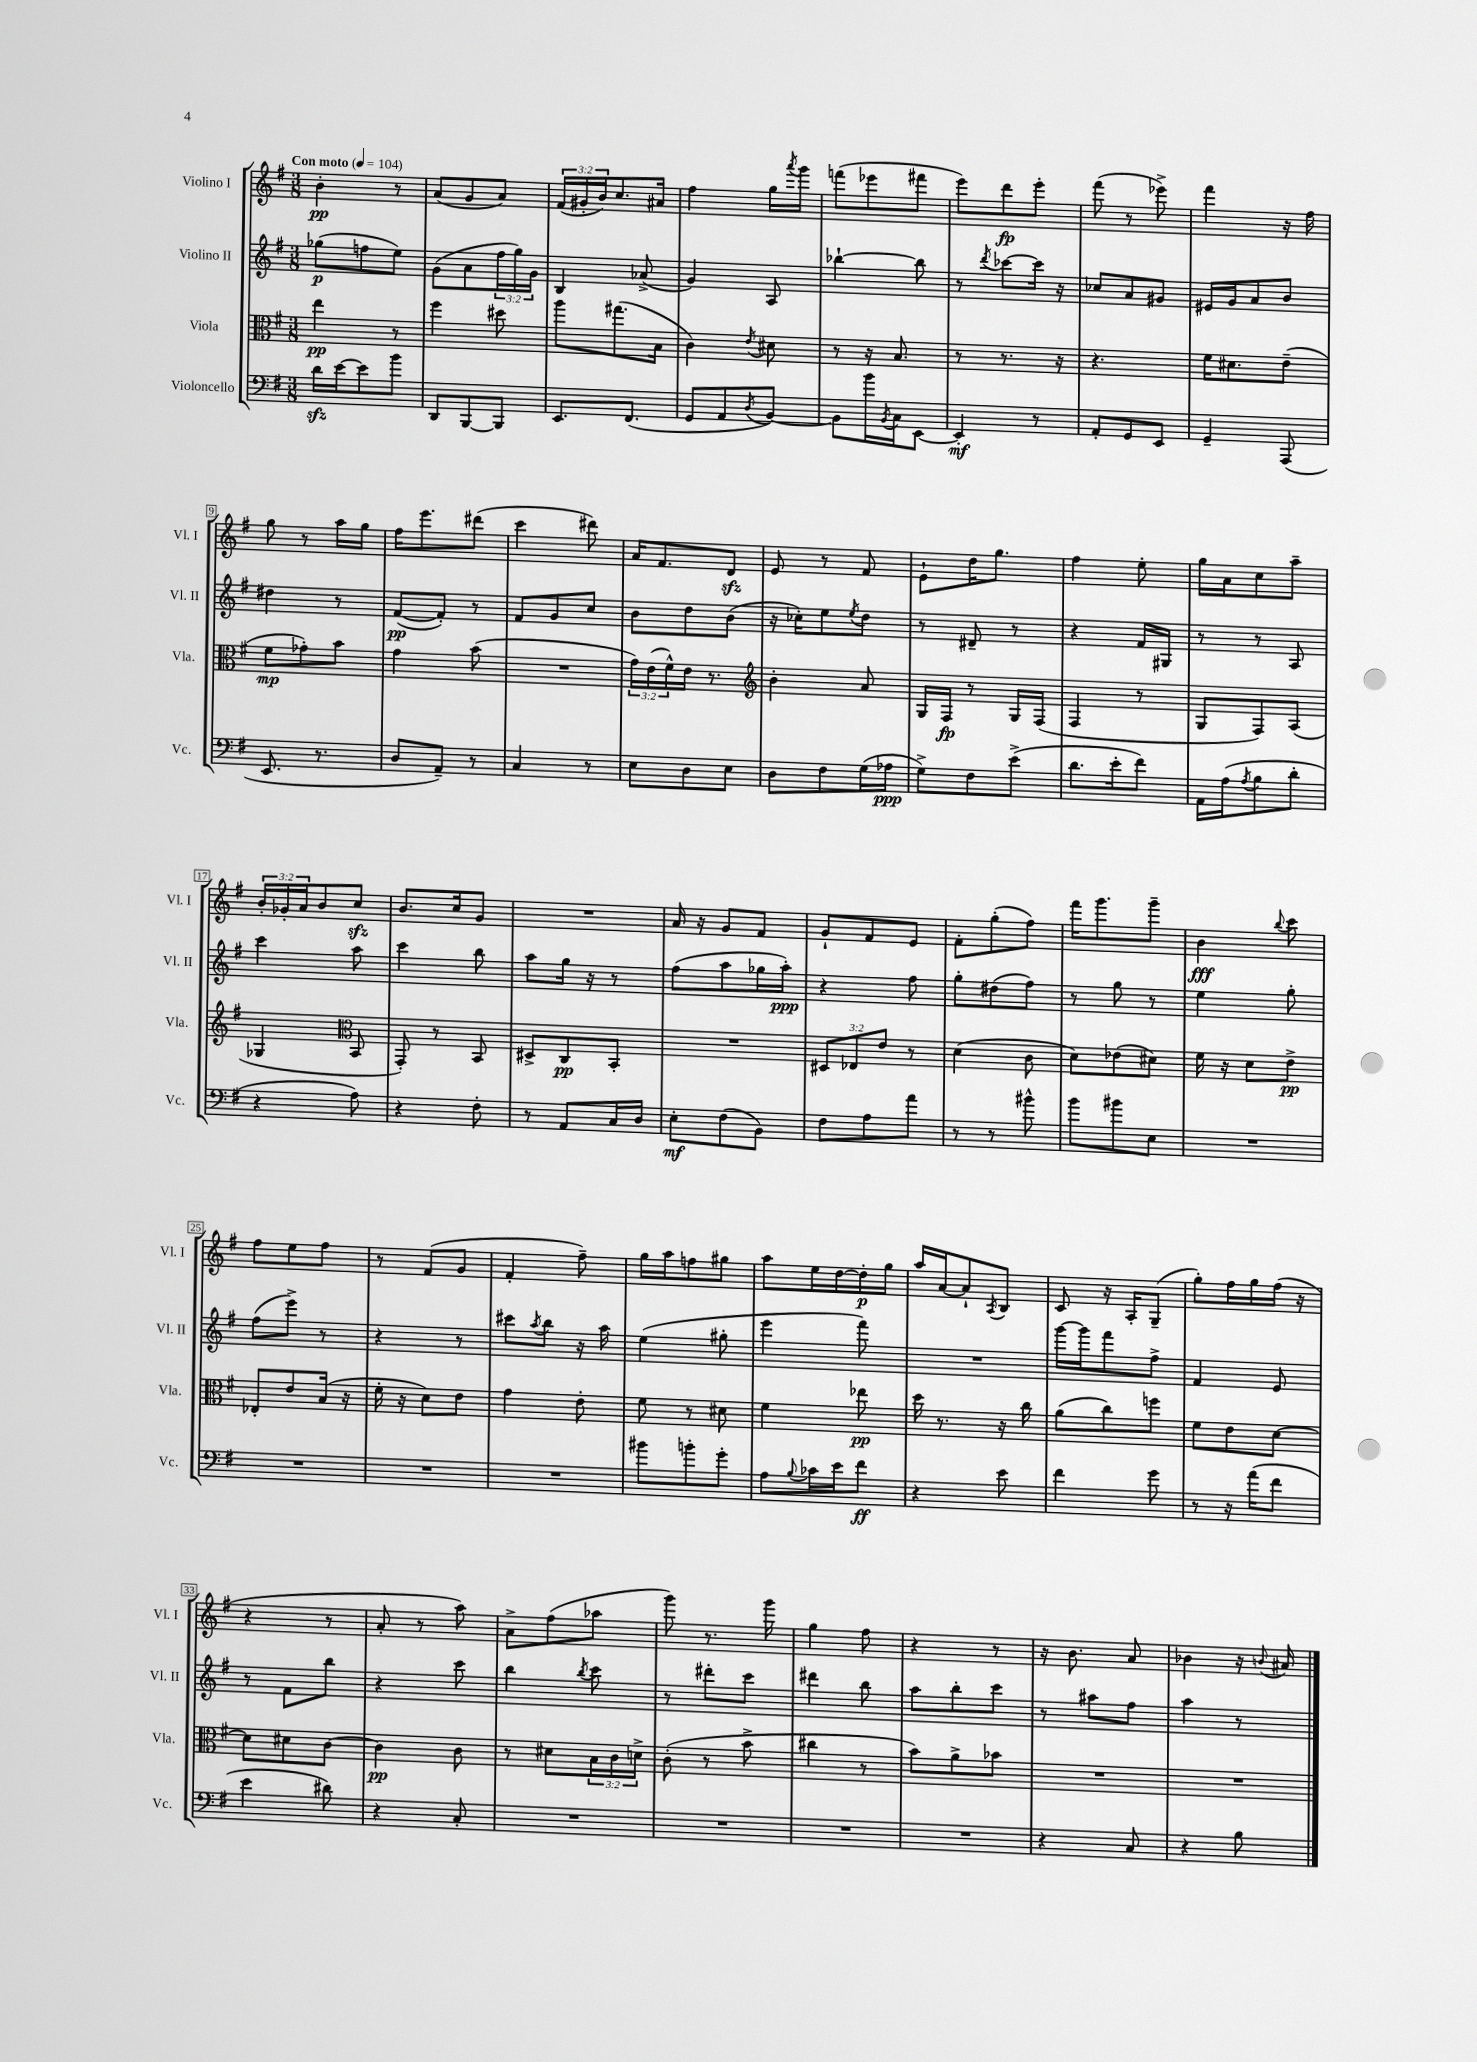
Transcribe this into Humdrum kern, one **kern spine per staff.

**kern	**kern	**kern	**kern
*staff4	*staff3	*staff2	*staff1
*clefF4	*clefC3	*clefG2	*clefG2
*k[f#]	*k[f#]	*k[f#]	*k[f#]
*M3/8	*M3/8	*M3/8	*M3/8
*MM104	*MM104	*MM104	*MM104
16d	4ee	(8gg-	4b'
[16e	.	.	.
8e]	.	8ff	.
8b	8r	8ee)	8r
=	=	=	=
8DD	4ff#	(8g	(8a
[8BBB	.	8a	8g
8BBB]	8dd#	24ff#	8a)
.	.	24gg)	.
.	.	24g	.
=	=	=	=
8.EE	8aa	4B	(24f#
.	.	.	24g#'
.	.	.	24b)
.	(8.gg#	.	8.cc
(8.FF#	.	.	.
.	.	(8a-^	.
.	16B	.	16a#
=	=	=	=
8GG	4c)	4g)	4ff#
8AA	.	.	.
8qD	8qe	.	.
[8BB)	8d#	8A	16gg
.	.	.	8qaaa
.	.	.	16ggg
=	=	=	=
8BB]	8r	[4bb-`	(8fff
16b	16r	.	8eee-
8qBB	.	.	.
16C	8.B	.	.
[8EE	.	8bb-]	8fff#
=	=	=	=
4EE']	8r	8r	8eee)
.	.	8qddd	.
.	8.r	[8ccc-	8ddd
8r	.	16ccc-]	8eee'
.	16r	16r	.
=	=	=	=
8AA'	4.r	8cc-	(8fff#
8GG	.	8a	8r
8EE	.	8g#	8eee-^)
=	=	=	=
4GG~	16f#	16e#	4fff#
.	8.d#	16g	.
.	.	8a	.
(8AAA	(8e~	8b	16r
.	.	.	16ff#
=	=	=	=
8.EE	8f#	4dd#	8gg
.	8g-')	.	8r
8.r	.	.	.
.	8b	8r	16aa
.	.	.	16gg
=	=	=	=
8D	4g	([8f#	16ff#
.	.	.	8.eee
8AA~)	.	8f#'])	.
8r	(8b	8r	(8ddd#
=	=	=	=
4C	4.r	8f#	4ccc
.	.	8g	.
8r	.	8cc	8ddd#)
=	=	=	=
8E	24g)	8b	16a
.	(24e	.	.
.	.	.	8.f#
.	24f#^^)	.	.
8D	16e	8dd	.
.	8.r	.	.
8E	.	(8b	8d
=	=	=	=
*	*clefG2	*	*
8D	4b'	16r	8e
.	.	16cc-')	.
8F#	.	8ee	8r
.	.	8qee	.
(16G	8a	8dd	8f#
16A-	.	.	.
=	=	=	=
8G^)	16G	8r	8e`
.	16F#	.	.
8F#	8r	8d#~	16dd
.	.	.	8.gg
(8e^	16G	8r	.
.	(16F#	.	.
=	=	=	=
8.d	4F#	4r	4ff#
16e'	.	.	.
8f#)	8r	16f#	8ee'
.	.	16G#	.
=	=	=	=
16AA	8G	8r	16gg
(16A	.	.	16a
8qA	.	.	.
8B	8F#)	8r	8cc
8d'	(8A	8A	8aa~
=	=	=	=
4r	4G-	4ccc	24b'
.	.	.	24g-'
.	.	.	24a
.	.	.	8b
*	*clefC3	*	*
8A)	8BB	8aa	8cc
=	=	=	=
4r	8GG')	4ccc	8.b
.	8r	.	.
.	.	.	16cc
8F#'	8BB	8bb	8g
=	=	=	=
8r	8D#^	8aa	4.r
8AA	8C	16gg	.
.	.	16r	.
16C	8BB'	8r	.
16D	.	.	.
=	=	=	=
8E'	4.r	(8ff#	16a
.	.	.	16r
(8F#	.	8aa	8g
8BB)	.	16gg-	8f#
.	.	16aa')	.
=	=	=	=
8F#	12D#	4r	8g`
.	12E-	.	.
8A	.	.	8f#
.	12e	.	.
8a	8r	8ff#	8e
=	=	=	=
8r	(4d	8gg'	8f#'
8r	.	(8dd#	(8gg'
8b#^^	8c	8ff#)	8ff#)
=	=	=	=
8b	8d)	8r	16fff#
.	.	.	8.ggg
8b#	(8e-	8gg	.
8E	8d#)	8r	8ggg~
=	=	=	=
4.r	16f#	4ee	4b
.	16r	.	.
.	8d	.	.
.	.	.	8qqbb
.	8e^	8gg'	8ccc
=	=	=	=
4.r	8E-'	(8ff#	8ff#
.	8e	8eee^)	8ee
.	(16B	8r	8ff#
.	16r	.	.
=	=	=	=
4.r	16f#'	4r	8r
.	16r	.	.
.	8d)	.	(8f#
.	8e	8r	8g
=	=	=	=
4.r	4g	8ccc#	4f#'
.	.	8qaa	.
.	.	8bb	.
.	8e'	16r	8ff#~)
.	.	16aa	.
=	=	=	=
8b#	8f#	(4ee	16gg
.	.	.	16aa
8b'	8r	.	8ff
8g'	8d#	8gg#'	8gg#
=	=	=	=
8A	4f#	4eee	8aa
8qqB	.	.	.
16c-	.	.	16ee
16e	.	.	[16dd
8f#	8ee-	8fff#)	16dd']
.	.	.	16gg
=	=	=	=
4r	16dd	4.r	16aa
.	8.r	.	[16a
.	.	.	8a`]
.	.	.	8qA
8e	16r	.	8B
.	16cc	.	.
=	=	=	=
4f#	(8a	[16ggg	8c
.	.	16ggg]	.
.	8cc)	8fff#	16r
.	.	.	16A'
8g	8ff	8ff#^	(8G~
=	=	=	=
8r	8f#	4f#	8gg')
16r	8e	.	16ff#
(16a	.	.	16gg
8f#	[8d	8e	(16ff#
.	.	.	16r
=	=	=	=
4e	8d]	8r	4r
.	8d#	8f#	.
8d#)	[8c	8bb	8r
=	=	=	=
4r	4c]	4r	8a'
.	.	.	8r
8C'	8c	8ccc	8aa)
=	=	=	=
4.r	8r	4bb	8a^
.	8d#	.	(8ff#
.	.	8qbb	.
.	24B	8ccc	8aa-
.	24c	.	.
.	24d^	.	.
=	=	=	=
4.r	(8c'	8r	8ggg)
.	8r	8ddd#'	8.r
.	8b^	8ccc	.
.	.	.	16ggg
=	=	=	=
4.r	4cc#	4ddd#	4gg
.	8r	8bb	8ff#
=	=	=	=
4.r	8b)	8aa	4r
.	8a^	8bb'	.
.	8b-	8ccc	8r
=	=	=	=
4r	4.r	8r	16r
.	.	.	8.b
.	.	8aa#	.
8C	.	8ff#	8a
=	=	=	=
4r	4.r	4aa	4b-
8B	.	8r	16r
.	.	.	8qqb
.	.	.	16a#
==	==	==	==
*-	*-	*-	*-
